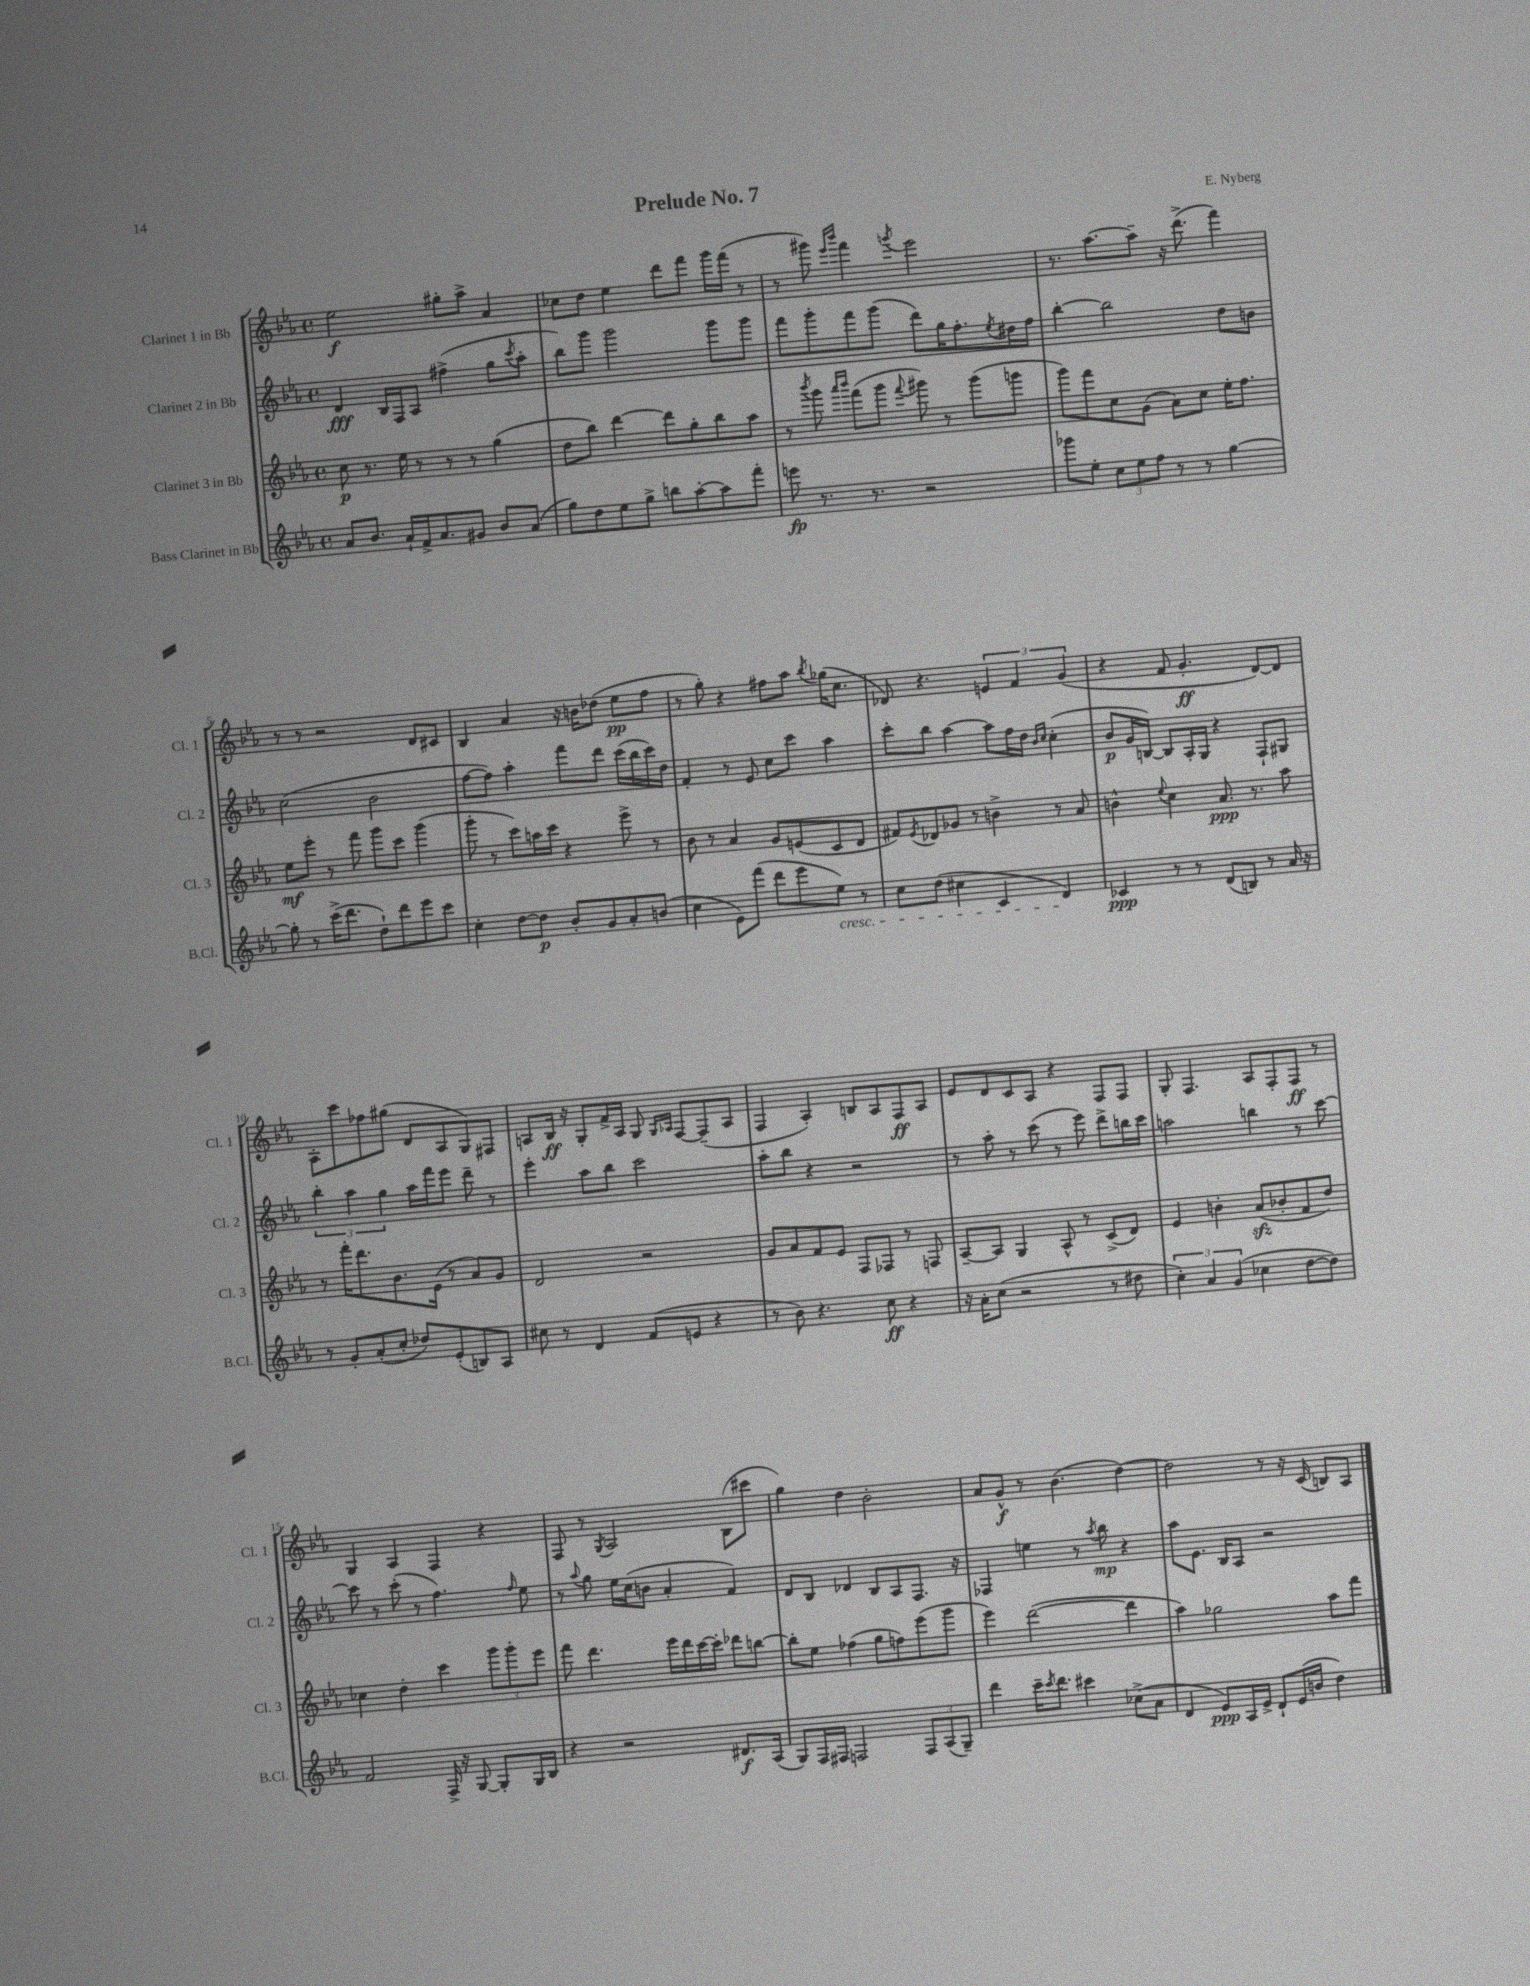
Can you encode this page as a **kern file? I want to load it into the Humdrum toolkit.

**kern	**kern	**kern	**kern
*staff4	*staff3	*staff2	*staff1
*clefG2	*clefG2	*clefG2	*clefG2
*k[b-e-a-]	*k[b-e-a-]	*k[b-e-a-]	*k[b-e-a-]
*M4/4	*M4/4	*M4/4	*M4/4
*met(c)	*met(c)	*met(c)	*met(c)
8a-/L	8cc\	4d/	2ee-\
8.b-/J	8.r	.	.
.	.	16B-/LL	.
16a-`/LL	16ee-\	16F/J	.
16f^/J	8r	8A-/J	.
8.a-/	.	.	.
.	8r	(4ff#^\	8gg#'\L
8g#/J	8r	.	8aa-^\J
8b-/L	(4gg\	8gg\L	4a-/
.	.	8qccc/	.
(8a-/J	.	8aa-'\J	.
=	=	=	=
8gg\L)	8dd\L	8bb-\L)	8cc-\L
8dd\	8bb-\J)	8ggg\J	8dd\J
8ee-\	[4ddd\	2ggg\	4ee-\
8gg^\J	.	.	.
8bb\L	8ddd\]L	.	8ddd\L
[8aa-'\	8gg'\	.	8fff\J
8aa-\]	8bb-\	8ggg\L	16ggg\LL
.	.	.	(16fff\JJ
8fff'\J	8aa-\J	8ggg\J	8r
=	=	=	=
8eee\	8r	8fff\L	8r
.	8qbbb-/	.	.
8.r	8ggg\	8ggg'\	8ggg#\)
.	16qqaaa-/LL	.	16qqeee-/LL
.	16qqbbb-/JJ	.	16qqbbb-/JJ
.	(8fff\L	8fff\	4fff\
8.r	.	.	.
.	8ggg\J	(8ggg\J	.
.	8qqfff/	.	8qggg/
2r	8ggg#\)	8ddd\L)	2eee-\
.	8r	16gg\K	.
.	.	8.ff'\	.
.	(8ggg#\L	.	.
.	.	8qee-/	.
.	8ggg\J	16dd#\L	.
.	.	16ff\JJ	.
=	=	=	=
8ggg-\L	8ggg\L)	[4bb-'\	8.r
8ee-'\J	8fff\	.	.
.	.	.	[8.aa-\L
12cc\L	8cc\	2bb-\]	.
12ee-\	.	.	.
.	(8g\J	.	8aa-~\]J
12ff\J	.	.	.
8r	8a-\L)	.	16r
.	.	.	(8.ddd^\
8r	8cc\J	.	.
[4gg\	16ee-'\LK	8dd\L	4fff\)
.	8.ff\J	.	.
.	.	8b\J	.
=	=	=	=
8gg'\]	8ee-\L	(2cc\	8r
8r	8eee-'\J	.	8r
(16ccc^\LK	8r	.	2r
8.ddd\J	.	.	.
.	8fff\	.	.
8dd`\L)	8ggg\L	2b-\	.
8ddd\	8ccc\J	.	.
8eee-\	(4ggg\	.	8d/L
8ccc\J	.	.	8c#/J
=	=	=	=
4cc'\	8ggg'\	[8ff\L	4B-/
.	8r	8ff\]J)	.
[8dd\L	8ccc\L)	4aa-'\	4a-/
8dd\]J	16aa\L	.	.
.	16ccc\JJ	.	.
8b-'/L	4r	8fff\L	16r
.	.	.	16b\LK
8g/	.	8ddd\J	(8dd-\J
8a-'/	8eee-^\	(16ccc\LL	8ee-\L
.	.	16bb-\	.
(8b/J	8r	16ccc\)	8ff\J
.	.	16dd\JJ	.
=	=	=	=
4cc\	8b-\	4f'/	8r
.	8r	.	8gg'\)
8e-\L)	4a-/	8r	4r
(8fff\J	.	8e-/	.
8ddd\L	8g/L	8cc\L	8ff#\L
8eee-\	(8e/	8ccc\J	8aa-\J
.	.	.	8qbb-/
8ee-\J)	8c/	4aa-\	(16gg-\LK
.	.	.	8.cc\J
8r	8d/J	.	.
=	=	=	=
8cc\L	8f#/L)	8ccc'\L	8d-/)
.	8qe-/	.	.
(8dd\J	8d-/	8bb-\J	4.r
4cc#\	8g-/J	[4aa-\	.
.	8r	.	.
4c/	4b^\	8aa-\]L	6e/
.	.	16ff\L	.
.	.	.	6f/
.	.	16dd\JJ	.
.	.	16qqb-/LL	.
.	.	16qqcc/JJ	.
4d/)	8r	(4cc'\	.
.	.	.	(6g/
.	8a-/	.	.
=	=	=	=
4c-/	4b^^\	8b-/L	4r
.	.	16g/L	.
.	.	[16B/JJ)	.
.	8qqee-/	.	.
8r	4cc\	8B/]L	8f/
8r	.	16A-'/L	4.g'/
.	.	16G/JJ	.
(8d/L	8.a-/	4r	.
8B/J)	.	.	.
.	8.r	.	.
8r	.	8F`/L	[8d/L)
16a-/	8aa-\	8G#/J	8d/]J
16r	.	.	.
=	=	=	=
8r	8r	6bb-'\	8A-'\L
8g'/L	16fff'\LK	.	8ccc\
.	.	6aa-\	.
.	8.ddd\	.	.
(8a-'/	.	.	8ff-\
.	.	6gg\	.
8cc'/J	8.b-\	.	(8gg#\J
8dd-/L)	.	16aa-\LL	8d/L
.	(16e-\Jk	16fff\J	.
(8e-'/	8r	8eee-\J	8A-/
8B/)	8a-/L)	8ddd~\	8G/)
8A-/J	8g/J	8r	8F#/J
=	=	=	=
8cc#\	2d/	4eee-'\	8A/L
8r	.	.	16B-/Jk
.	.	.	16r
4d/	.	8aa-\L	8G'/L
.	.	8bb-\J	16f^/L
.	.	.	16A/JJ
(8f/L	2r	2ccc\	8G/
.	.	.	16qqG/LL
.	.	.	16qqA-/JJ
8e/J	.	.	[8F/L
4r	.	.	(8F~/]
.	.	.	8A-/J
=	=	=	=
8r	8g/L	8aa-'\L	4F/
8b-\)	8a-/	8bb-\J	.
4.r	8f/	4r	4A-'/)
.	8e-/J	.	.
.	8F/L	2r	8B/L
8cc\	8F-/J	.	8A-/
4r	8r	.	8F/
.	8F/	.	8A-/J
=	=	=	=
16r	[8A-~/L	8r	8e-/L
16a-'\LK	.	.	.
(8cc\J	8A-/]J	8aa-'\	8d/
2r	4G/	8r	8c/
.	.	(8ccc\	8A-/J
.	8A-^^/	8r	4r
.	8r	8eee-\)	.
8r	(8c^/L	8ddd^\L	8F/L
8dd#\	8d/J)	16bb\L	8F/J
.	.	16ccc\JJ	.
=	=	=	=
6cc'\)	4e-/	2aa\	8G'/
.	.	.	4.F/
6a-/	.	.	.
.	4b'\	.	.
(6g/	.	.	.
4cc-\	(8a-/L	4bb\	8A-/L
.	8b-'/	.	8F'/
[8dd\L	8f/	8r	8F/J
8dd\]J)	8dd/J)	[8ccc\	8r
=	=	=	=
2f/	4cc-\	8ccc\]	4G/
.	.	8r	.
.	4dd'\	(8ccc'\	4A-/
.	.	8r	.
16F^/	4ccc\	4.ff\)	4F/
16r	.	.	.
[8G/	.	.	.
8G'/]L	12ggg\L	.	4r
.	12ggg'\	.	.
.	.	16qqff/	.
16G/L	.	8ee-\	.
.	12eee-\J	.	.
16B-/JJ	.	.	.
=	=	=	=
4r	8fff\	8r	8F/
.	.	8qqaa-/	.
.	4.ddd\	8gg\	8r
.	.	.	8qG/
2r	.	16ee-\LL	2A-/
.	.	(16cc\J	.
.	.	8b\J	.
.	16eee-\LL	4a-'/	.
.	16ddd\	.	.
.	[16ccc\	.	.
.	16ccc'\]JJ	.	.
8.d#/L	8ddd-\L	4f/)	(8B-\L
.	[8bb\J	.	8ccc#\J
(16A-/Jk	.	.	.
=	=	=	=
8G/L)	8bb'\]L	8d/L	4gg\)
16F/L	8ee-\J	8B-/J	.
16F#/JJ	.	.	.
2F/	(4ff-\	4d-/	4dd\
.	8gg\L	8B-/L	2b-'\
.	8ff\)	8A-/	.
12F/L	(8eee-\	8.F/J	.
(12A-/	.	.	.
.	8ggg\J	.	.
12G~/J)	.	.	.
.	.	16r	.
=	=	=	=
4ddd\	4eee-\)	4F-/	8a-/L
.	.	.	8g^^/J
16ccc~\LK	([2ddd\	4ee\	8r
8qccc/	.	.	.
8.ddd\J	.	.	.
.	.	.	(4.b-\
4ccc#\	.	8r	.
.	.	8qaa-/	.
.	.	8bb-\	.
(8cc-^\L	4ddd\]	4r	[4dd\)
8a-\J	.	.	.
=	=	=	=
4d/	4aa-\)	8aa-\L	2dd\]
.	.	8.e-\J	.
8e-/L)	2gg-\	.	.
.	.	16B-/LK	.
16A-/L	.	8A-/J	.
16e-^/JJ	.	.	.
8d`/L	.	2r	8r
(16e-/L	.	.	16r
16b/JJ	.	.	(16c/
4dd\)	8aa-\L	.	8B/L)
.	8fff\J	.	8A-/J
==	==	==	==
*-	*-	*-	*-
